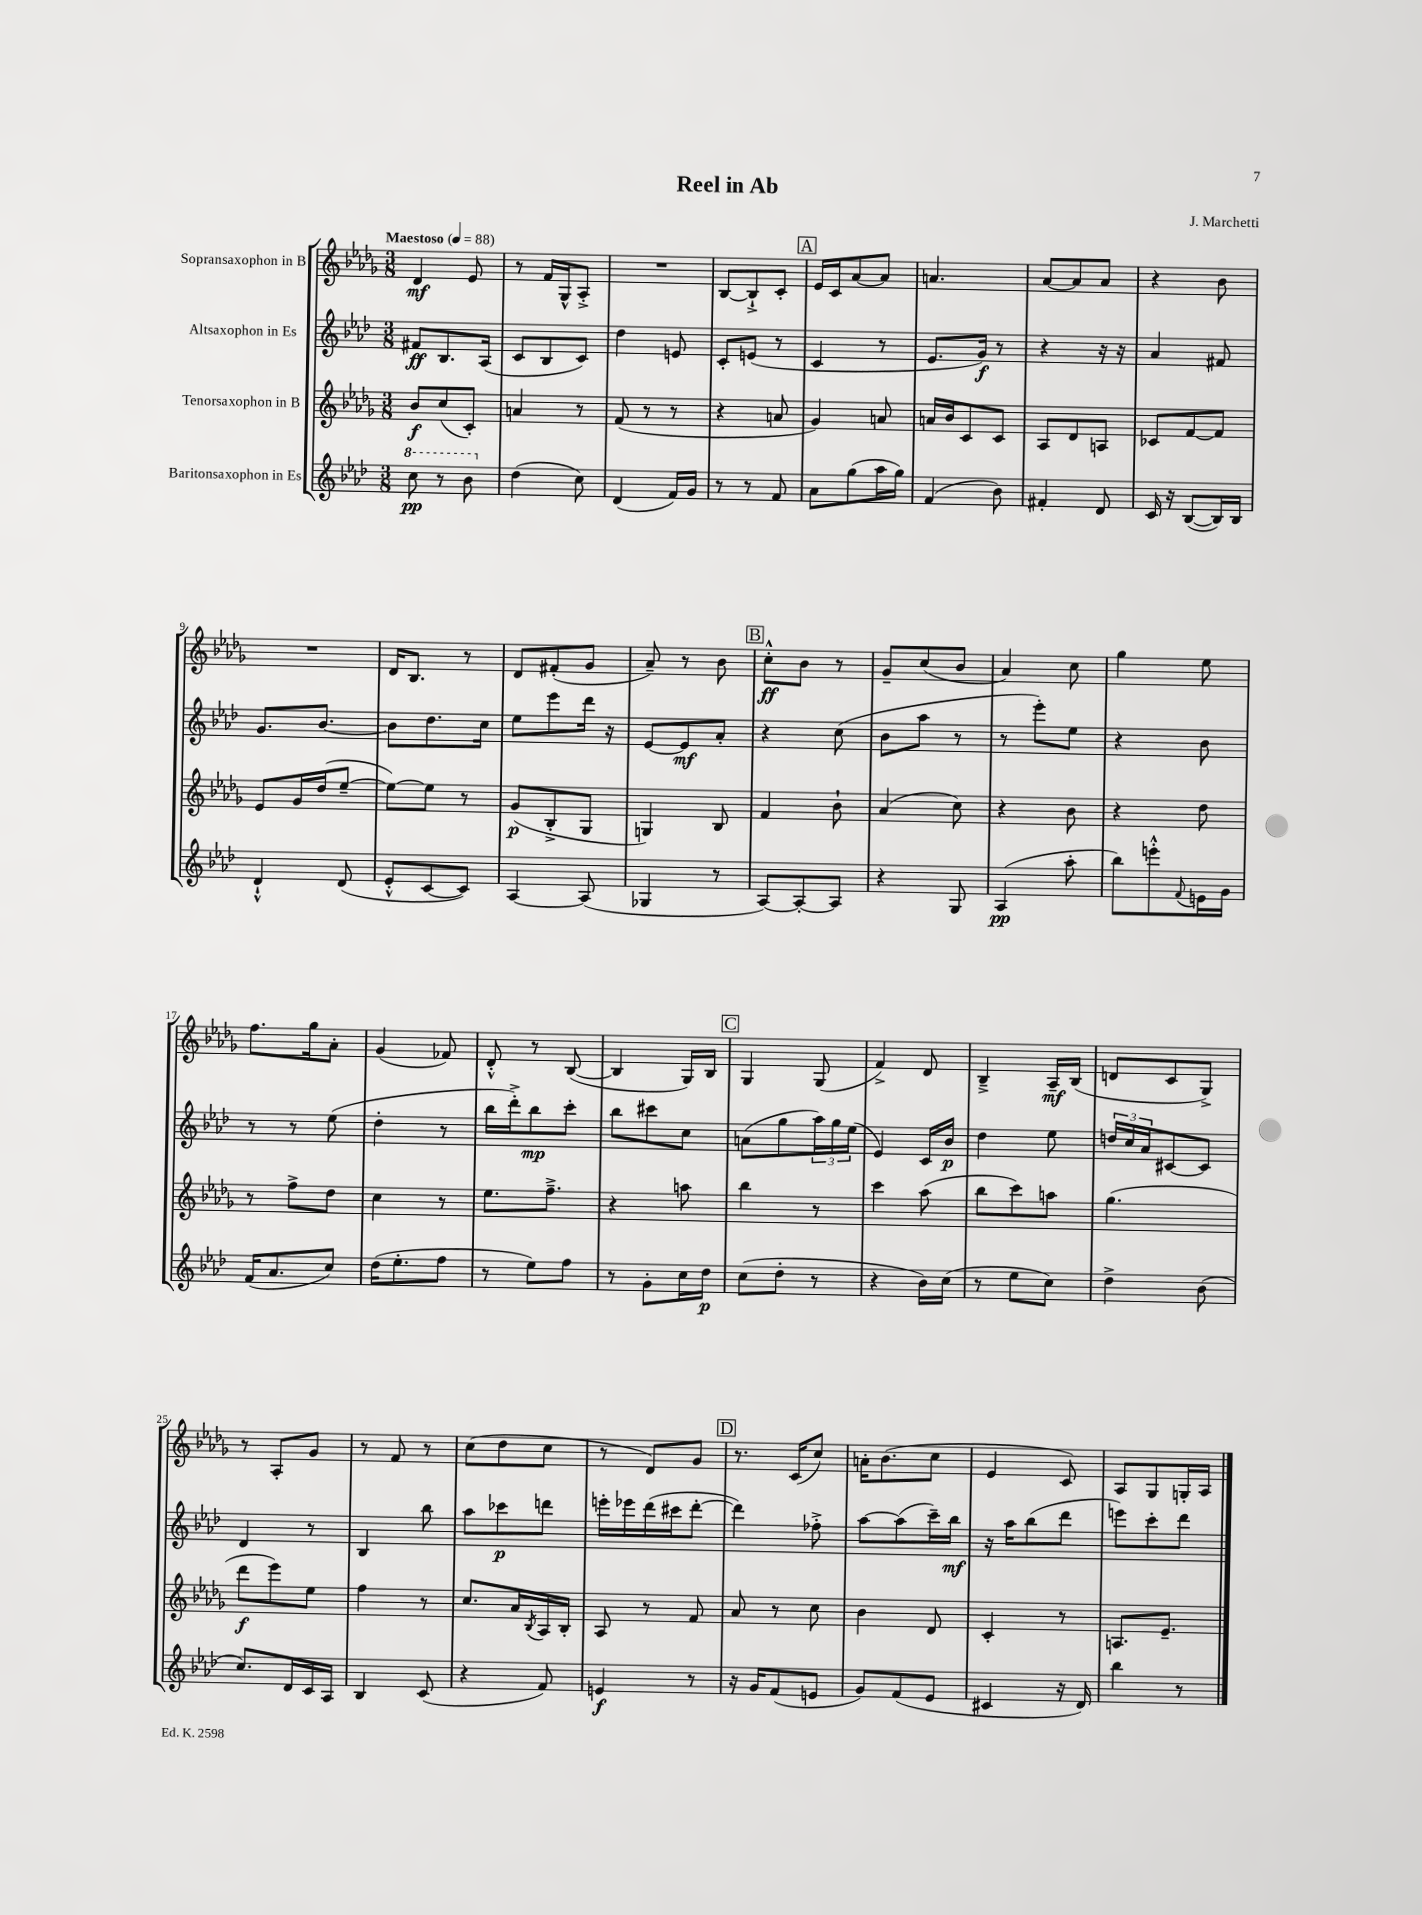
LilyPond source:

\header { title = "Reel in Ab" composer = "J. Marchetti" }
<<
\new StaffGroup <<
\new Staff = "s0" \with { instrumentName = "Sopransaxophon in B" } {
    \clef treble \key des \major \numericTimeSignature \time 3/8 \tempo "Maestoso" 4 = 88
    des'4\mf ees'8 |
    r8 f'16 ges16-^ aes8-.-> |
    R4. |
    bes8~ bes8-!-> c'8-. |
    \mark \markup { \box "A" } ees'16 c'16 aes'8~ aes'8 |
    a'4. |
    aes'8~ aes'8 aes'8 |
    r4 bes'8 |
    R4. |
    des'16 bes8. r8 |
    des'8 fis'8-.( ges'8 |
    aes'8--) r8 bes'8 |
    \mark \markup { \box "B" } c''8-.-^\ff bes'8 r8 |
    ges'8-- c''8( bes'8 |
    aes'4) c''8 |
    ges''4 ees''8 |
    f''8. ges''16 aes'8-. |
    ges'4( fes'8) |
    des'8-.-^ r8 bes8~( |
    bes4 ges16) bes16 |
    \mark \markup { \box "C" } ges4 ges8( |
    f'4->) des'8 |
    bes4---> aes16--\mf bes16( |
    d'8 c'8 ges8->) |
    r8 aes8-. ges'8 |
    r8 f'8 r8 |
    c''8( des''8 c''8 |
    r8 des'8) ges'8 |
    \mark \markup { \box "D" } r8. c'16( c''8) |
    a'16-. bes'8.( c''8 |
    ees'4 c'8) |
    aes8 ges8 g16-. aes16 \bar "|." |
}
\new Staff = "s1" \with { instrumentName = "Altsaxophon in Es" } {
    \clef treble \key aes \major \numericTimeSignature \time 3/8
    fis'8\ff bes8. aes16( |
    c'8 bes8 c'8) |
    des''4 e'8 |
    c'8-. e'8( r8 |
    \mark \markup { \box "A" } c'4 r8 |
    ees'8. g'16\f) r8 |
    r4 r16 r16 |
    aes'4 fis'8 |
    g'8. bes'8.~ |
    bes'8 des''8. c''16 |
    ees''8 ees'''8 des'''16 r16 |
    ees'8~ ees'8\mf aes'8-. |
    \mark \markup { \box "B" } r4 c''8( |
    bes'8 aes''8 r8 |
    r8 ees'''8-.) ees''8 |
    r4 bes'8 |
    r8 r8 ees''8( |
    des''4-. r8 |
    bes''16 des'''16-.->) bes''8\mp c'''8-. |
    bes''8 cis'''8 c''8 |
    \mark \markup { \box "C" } a'8( g''8 \tuplet 3/2 { aes''16) g''16 ees''16( } |
    ees'4) c'16 bes'16\p |
    des''4 ees''8 |
    \tuplet 3/2 { d''16 c''16 aes'16 } cis'8~ cis'8 |
    des'4 r8 |
    bes4 bes''8 |
    aes''8 ces'''8\p d'''8 |
    e'''16-. ees'''16 des'''16( cis'''16 des'''8~-. |
    \mark \markup { \box "D" } des'''4) fes''8-.-> |
    aes''8~ aes''8( c'''16--) bes''16\mf |
    r16 aes''16 bes''8( des'''8 |
    e'''8) c'''8-. des'''8 \bar "|." |
}
\new Staff = "s2" \with { instrumentName = "Tenorsaxophon in B" } {
    \clef treble \key des \major \numericTimeSignature \time 3/8
    bes'8\f c''8( c'8-.) |
    a'4 r8 |
    f'8( r8 r8 |
    r4 a'8 |
    \mark \markup { \box "A" } ges'4) a'8 |
    a'16 bes'16 c'8 c'8 |
    aes8 des'8 a8 |
    ces'8 f'8~ f'8 |
    ees'8 ges'16 des''16( ees''8~-- |
    ees''8~) ees''8 r8 |
    ges'8\p( bes8-.-> ges8 |
    g4) bes8 |
    \mark \markup { \box "B" } f'4 bes'8-! |
    aes'4( c''8) |
    r4 bes'8 |
    r4 des''8 |
    r8 f''8-> des''8 |
    c''4 r8 |
    ees''8. f''8.---> |
    r4 a''8 |
    \mark \markup { \box "C" } bes''4 r8 |
    c'''4 aes''8( |
    bes''8 c'''8) a''8 |
    ges''4.( |
    des'''8\f ees'''8) ees''8 |
    f''4 r8 |
    c''8. aes'16 \acciaccatura { bes8 } aes16 bes16-. |
    aes8 r8 f'8 |
    \mark \markup { \box "D" } aes'8 r8 c''8 |
    bes'4 des'8 |
    c'4-. r8 |
    a8. ees'8.-- \bar "|." |
}
\new Staff = "s3" \with { instrumentName = "Baritonsaxophon in Es" } {
    \clef treble \key aes \major \numericTimeSignature \time 3/8
    \ottava #1 c'''8\pp r8 bes''8 \ottava #0 |
    des''4( c''8) |
    des'4( f'16) g'16 |
    r8 r8 f'8 |
    \mark \markup { \box "A" } aes'8 g''8( aes''16 g''16) |
    f'4( bes'8) |
    fis'4-. des'8 |
    c'16 r16 bes8~( bes16) bes16 |
    des'4-!-^ des'8( |
    ees'8-.-^ c'8~ c'8) |
    aes4~ aes8( |
    ges4 r8 |
    \mark \markup { \box "B" } aes8~) aes8~-. aes8 |
    r4 g8 |
    aes4\pp( aes''8-. |
    bes''8) e'''8-.-^ \appoggiatura { f'8 } e'16 g'16 |
    f'16( aes'8. c''8) |
    des''16( ees''8.-. f''8 |
    r8 ees''8) f''8 |
    r8 g'8-. c''16 des''16\p |
    \mark \markup { \box "C" } c''8( des''8-. r8 |
    r4 bes'16) c''16( |
    r8 ees''8 c''8) |
    des''4-> bes'8( |
    c''8.) des'16 c'16 aes16 |
    bes4 c'8( |
    r4 f'8) |
    e'4\f r8 |
    \mark \markup { \box "D" } r16 g'16 f'8( e'8 |
    g'8) f'8( ees'8 |
    cis'4 r16 des'16) |
    bes''4 r8 \bar "|." |
}
>>
>>
